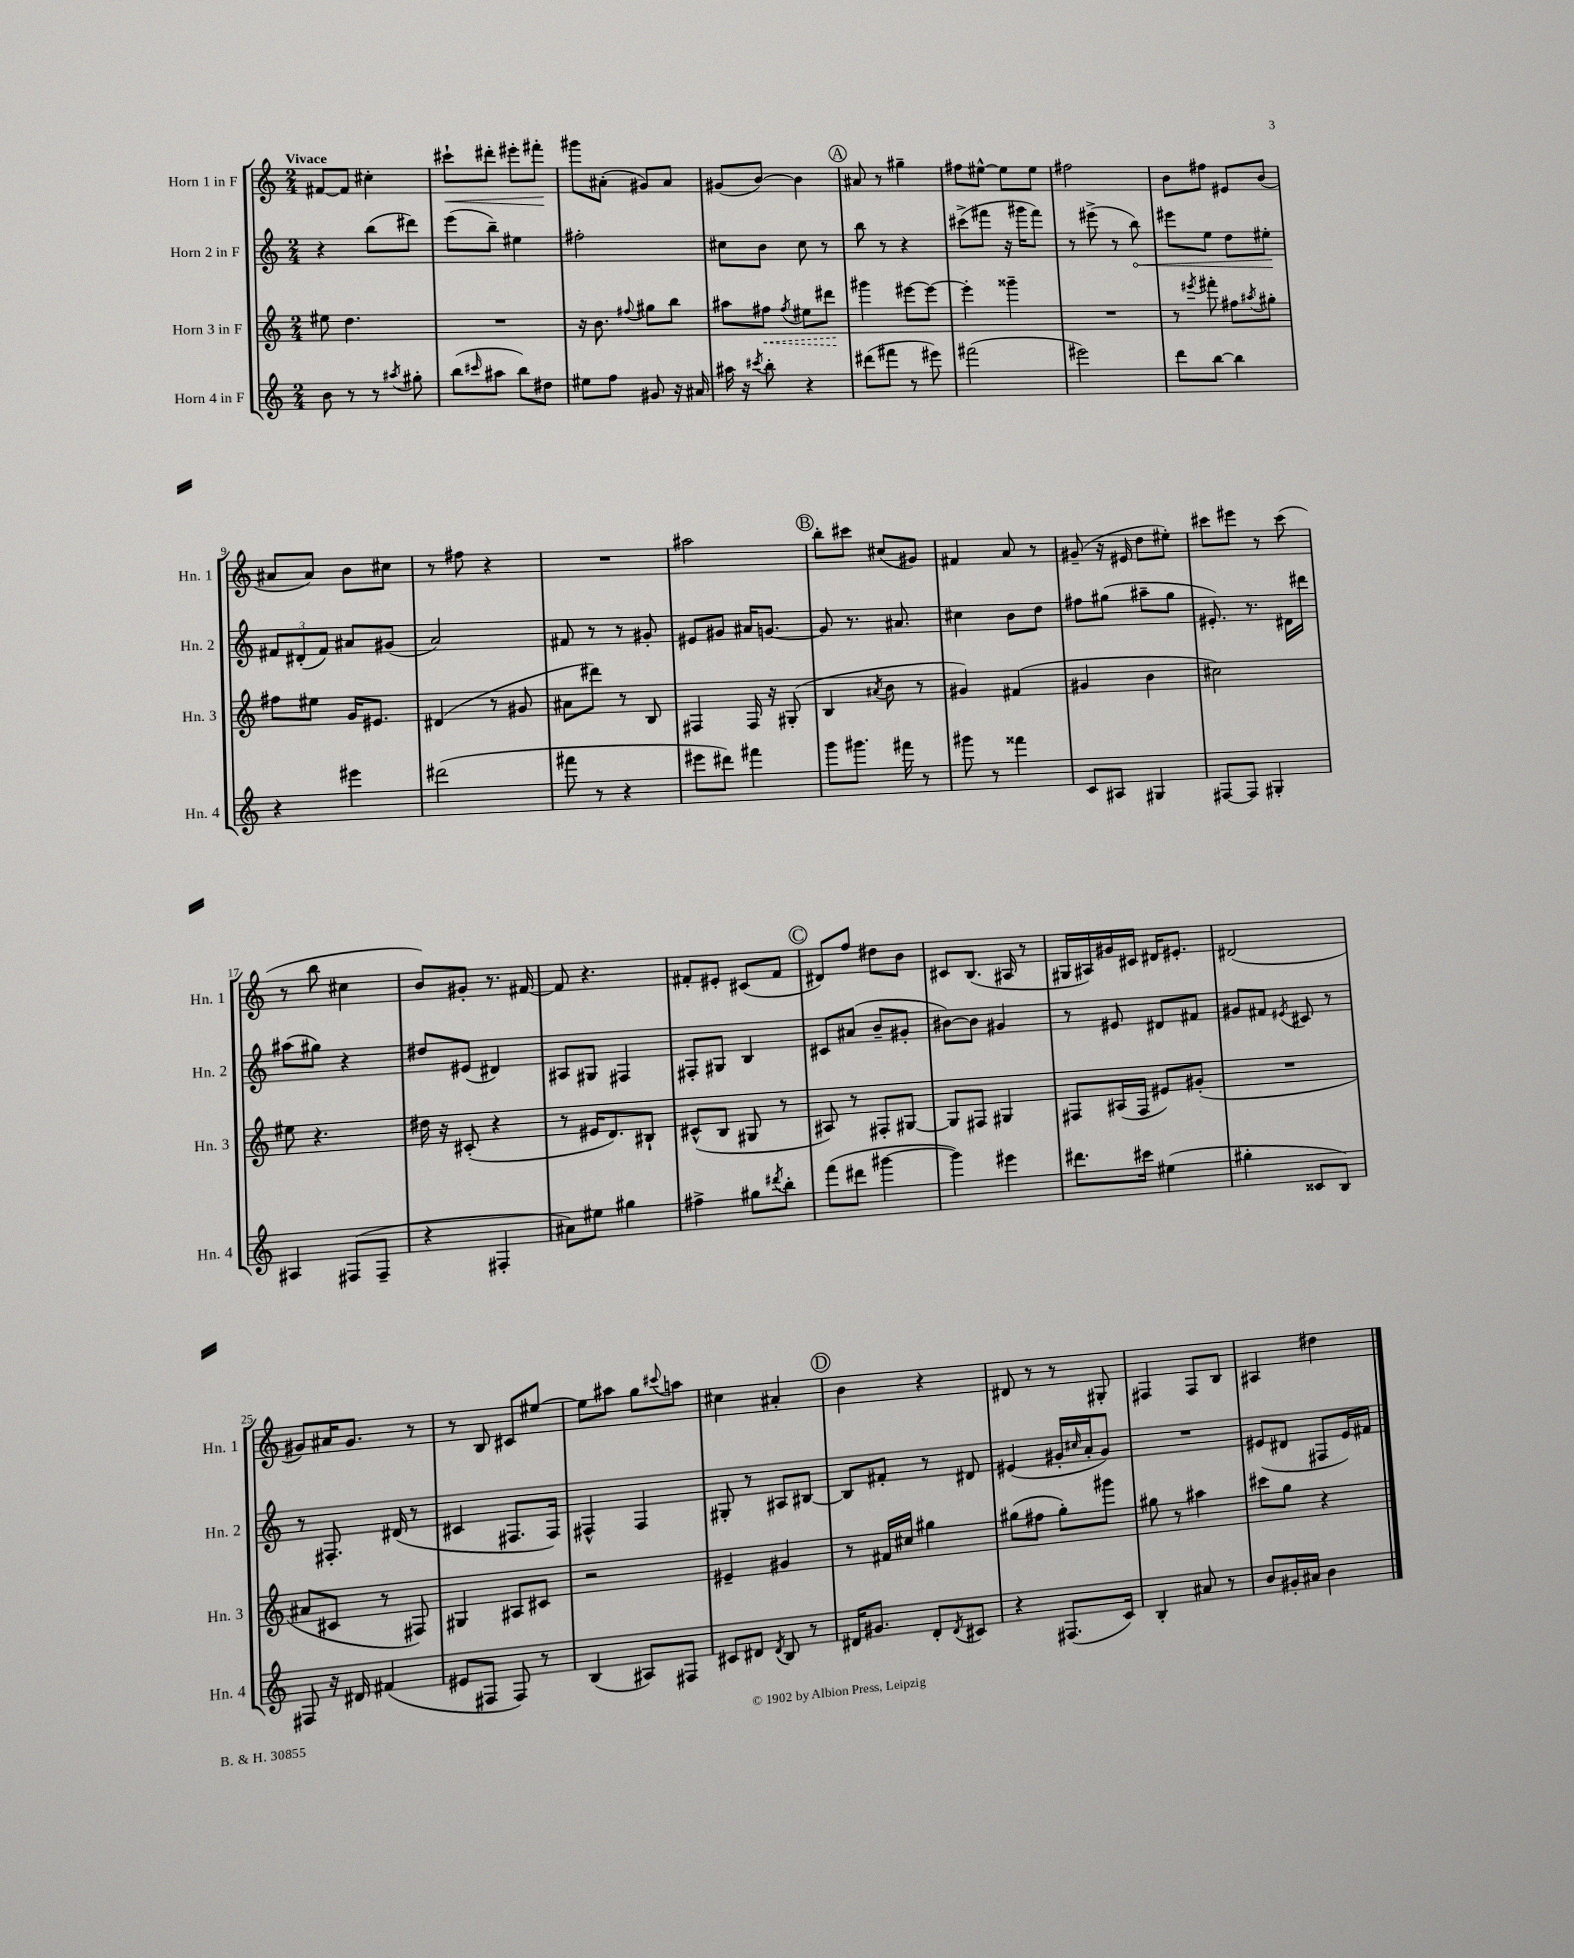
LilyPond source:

<<
\new StaffGroup <<
\new Staff = "s0" \with { instrumentName = "Horn 1 in F" shortInstrumentName = "Hn. 1" } {
    \clef treble \key c \major \numericTimeSignature \time 2/4 \tempo "Vivace"
    fis'8~ fis'8 cis''4-. |
    cis'''8-!\< dis'''8-. eis'''8-. fis'''8-.\! |
    gis'''8 ais'8-.( gis'8) ais'8 |
    gis'8( b'8~) b'4 |
    \mark \markup { \circle "A" } ais'8 r8 gis''4-- |
    fis''8 eis''8~-^ eis''8 eis''8 |
    fis''2 |
    b'8 fis''8 eis'8 b'8( |
    ais'8 ais'8) b'8 cis''8 |
    r8 fis''8 r4 |
    R2 |
    ais''2 |
    \mark \markup { \circle "B" } b''8-. cis'''8 cis''8( gis'8) |
    fis'4 a'8 r8 |
    gis'8--( r16 eis'16 d''8 eis''8-.) |
    cis'''8 eis'''8 r8 cis'''8( |
    r8 b''8 cis''4 |
    b'8) gis'8-. r8. fis'16~ |
    fis'8 r4. |
    fis'8-. eis'8-. cis'8( fis'8 |
    \mark \markup { \circle "C" } dis'8) f''8 dis''8 b'8 |
    cis'8 b8.( ais16 r8 |
    gis16 ais16) gis'16 cis'16 dis'16 eis'8.-. |
    dis'2( |
    gis'8) ais'16 gis'8. r8 |
    r8 b8 cis'8 eis''8~ |
    eis''8 ais''8 g''8 \appoggiatura { cis'''8 } a''8 |
    cis''4 ais'4-. |
    \mark \markup { \circle "D" } b'4 r4 |
    dis'8 r8 r8 gis8-. |
    fis4 fis8 b8 |
    ais4 dis''4 \bar "|." |
}
\new Staff = "s1" \with { instrumentName = "Horn 2 in F" shortInstrumentName = "Hn. 2" } {
    \clef treble \key c \major \numericTimeSignature \time 2/4
    r4 b''8( dis'''8) |
    e'''8( b''8--) eis''4 |
    fis''2-. |
    cis''8 b'8 cis''8 r8 |
    \mark \markup { \circle "A" } b''8 r8 r4 |
    cis'''8->( fis'''8 r16 gis'''16 fis'''8) |
    r8 eis'''8->( r8 \once \override Hairpin.circled-tip = ##t b''8\<) |
    eis'''8 e''8 d''8 eis''8-.\! |
    \tuplet 3/2 { fis'8 dis'8-.( fis'8) } ais'8 gis'8( |
    a'2) |
    fis'8 r8 r8 gis'8-. |
    eis'8 gis'8 ais'16 g'8.~ |
    \mark \markup { \circle "B" } g'8 r8. ais'8. |
    cis''4 b'8 d''8 |
    fis''8 gis''8( ais''8-- gis''8 |
    eis'8.-.) r8. dis'16 dis'''16 |
    ais''8( gis''8) r4 |
    dis''8 eis'8( dis'4) |
    ais8 gis8 fis4 |
    fis8-. gis8 b4 |
    \mark \markup { \circle "C" } cis'8 ais'8( b'8-- gis'8-. |
    bis'8~) bis'8 gis'4 |
    r8 eis'8 dis'8 fis'8 |
    gis'8 fis'8 \acciaccatura { eis'8 } cis'8 r8 |
    r8 fis8.-. dis'16( r8 |
    cis'4 fis8. fis16) |
    fis4-^ fis4 |
    gis8-. r8 ais8 bis8~ |
    \mark \markup { \circle "D" } bis8 fis'8-. r8 dis'8 |
    eis'4( gis'16-. \grace { cis''16 } a'16-. gis'8) |
    R2 |
    eis'8( dis'8 fis8 eis'16) fis'16 \bar "|." |
}
\new Staff = "s2" \with { instrumentName = "Horn 3 in F" shortInstrumentName = "Hn. 3" } {
    \clef treble \key c \major \numericTimeSignature \time 2/4
    eis''8 d''4. |
    R2 |
    r16 b'8. \appoggiatura { fis''8 } gis''8 b''8 |
    ais''8 \once \override Hairpin.style = #'dashed-line fis''8\< \acciaccatura { fis''8 } eis''8 dis'''8\! |
    \mark \markup { \circle "A" } gis'''4 eis'''8~ eis'''8~ |
    eis'''4-. gisis'''4-- |
    R2 |
    r8 \acciaccatura { eis'''8 } fis'''8-. fis''8 \acciaccatura { ais''8 } gis''8-. |
    fis''8 eis''8 g'16 eis'8. |
    dis'4( r8 gis'8 |
    ais'8 dis'''8) r8 b8 |
    fis4 fis16 r16 gis8-.( |
    \mark \markup { \circle "B" } b4 \acciaccatura { ais'8 } b'8 r8 |
    gis'4) fis'4( |
    gis'4 b'4 |
    cis''2) |
    eis''8 r4. |
    dis''16 r16 cis'8-.( r4 |
    r8 eis'16 d'8.) bis8-! |
    cis'8-^( b8 gis8 r8 |
    \mark \markup { \circle "C" } ais8) r8 fis8-. gis8~ |
    gis8 fis8 gis4 |
    fis8 ais16( fis16 eis'8) gis'8-.( |
    R2 |
    ais'8 cis'8 r8 fis8) |
    gis4 ais8 cis'8 |
    r2 |
    eis'4-- gis'4 |
    \mark \markup { \circle "D" } r8 fis'16 cis''16 gis''4 |
    gis''8( fis''8 gis''8-.) gis'''8 |
    gis''8 r8 ais''4 |
    cis'''8 g''8 r4 \bar "|." |
}
\new Staff = "s3" \with { instrumentName = "Horn 4 in F" shortInstrumentName = "Hn. 4" } {
    \clef treble \key c \major \numericTimeSignature \time 2/4
    b'8 r8 r8 \acciaccatura { ais''8 } gis''8-. |
    b''8( \grace { cis'''16 } ais''8 b''8) dis''8 |
    eis''8 f''8 gis'8 r16 ais'16 |
    ais''16 r16 \acciaccatura { cis'''8 } b''8-. r4 |
    \mark \markup { \circle "A" } dis'''8( fis'''8 r8 eis'''8) |
    fis'''2( |
    eis'''2) |
    d'''8 b''8~ b''4 |
    r4 eis'''4 |
    dis'''2( |
    fis'''8 r8 r4 |
    eis'''8 dis'''8) fis'''4 |
    \mark \markup { \circle "B" } g'''8 gis'''8. fis'''16 r8 |
    gis'''8 r8 fisis'''4 |
    c'8 ais8 gis4 |
    fis8~ fis8 gis4-. |
    ais4 fis8( fis8-- |
    r4 fis4-. |
    ais'8) eis''8 gis''4 |
    fis''4-> gis''8 \acciaccatura { dis'''8 } b''8-. |
    \mark \markup { \circle "C" } f'''8( dis'''8 gis'''4~ |
    gis'''4) eis'''4 |
    dis'''8. cis'''16 eis''4( |
    gis''4-. cisis'8 b8) |
    fis8 r16 dis'16 fis'4( |
    eis'8 fis8 fis8) r8 |
    b4( ais8) fis8 |
    cis'8 dis'8 \acciaccatura { dis'8 } b8 r8 |
    \mark \markup { \circle "D" } dis'16 gis'8. dis'8-. \acciaccatura { dis'8 } cis'8 |
    r4 fis8.( c'16) |
    b4-. ais'8 r8 |
    b'8 gis'16-. ais'16 b'4 \bar "|." |
}
>>
>>
